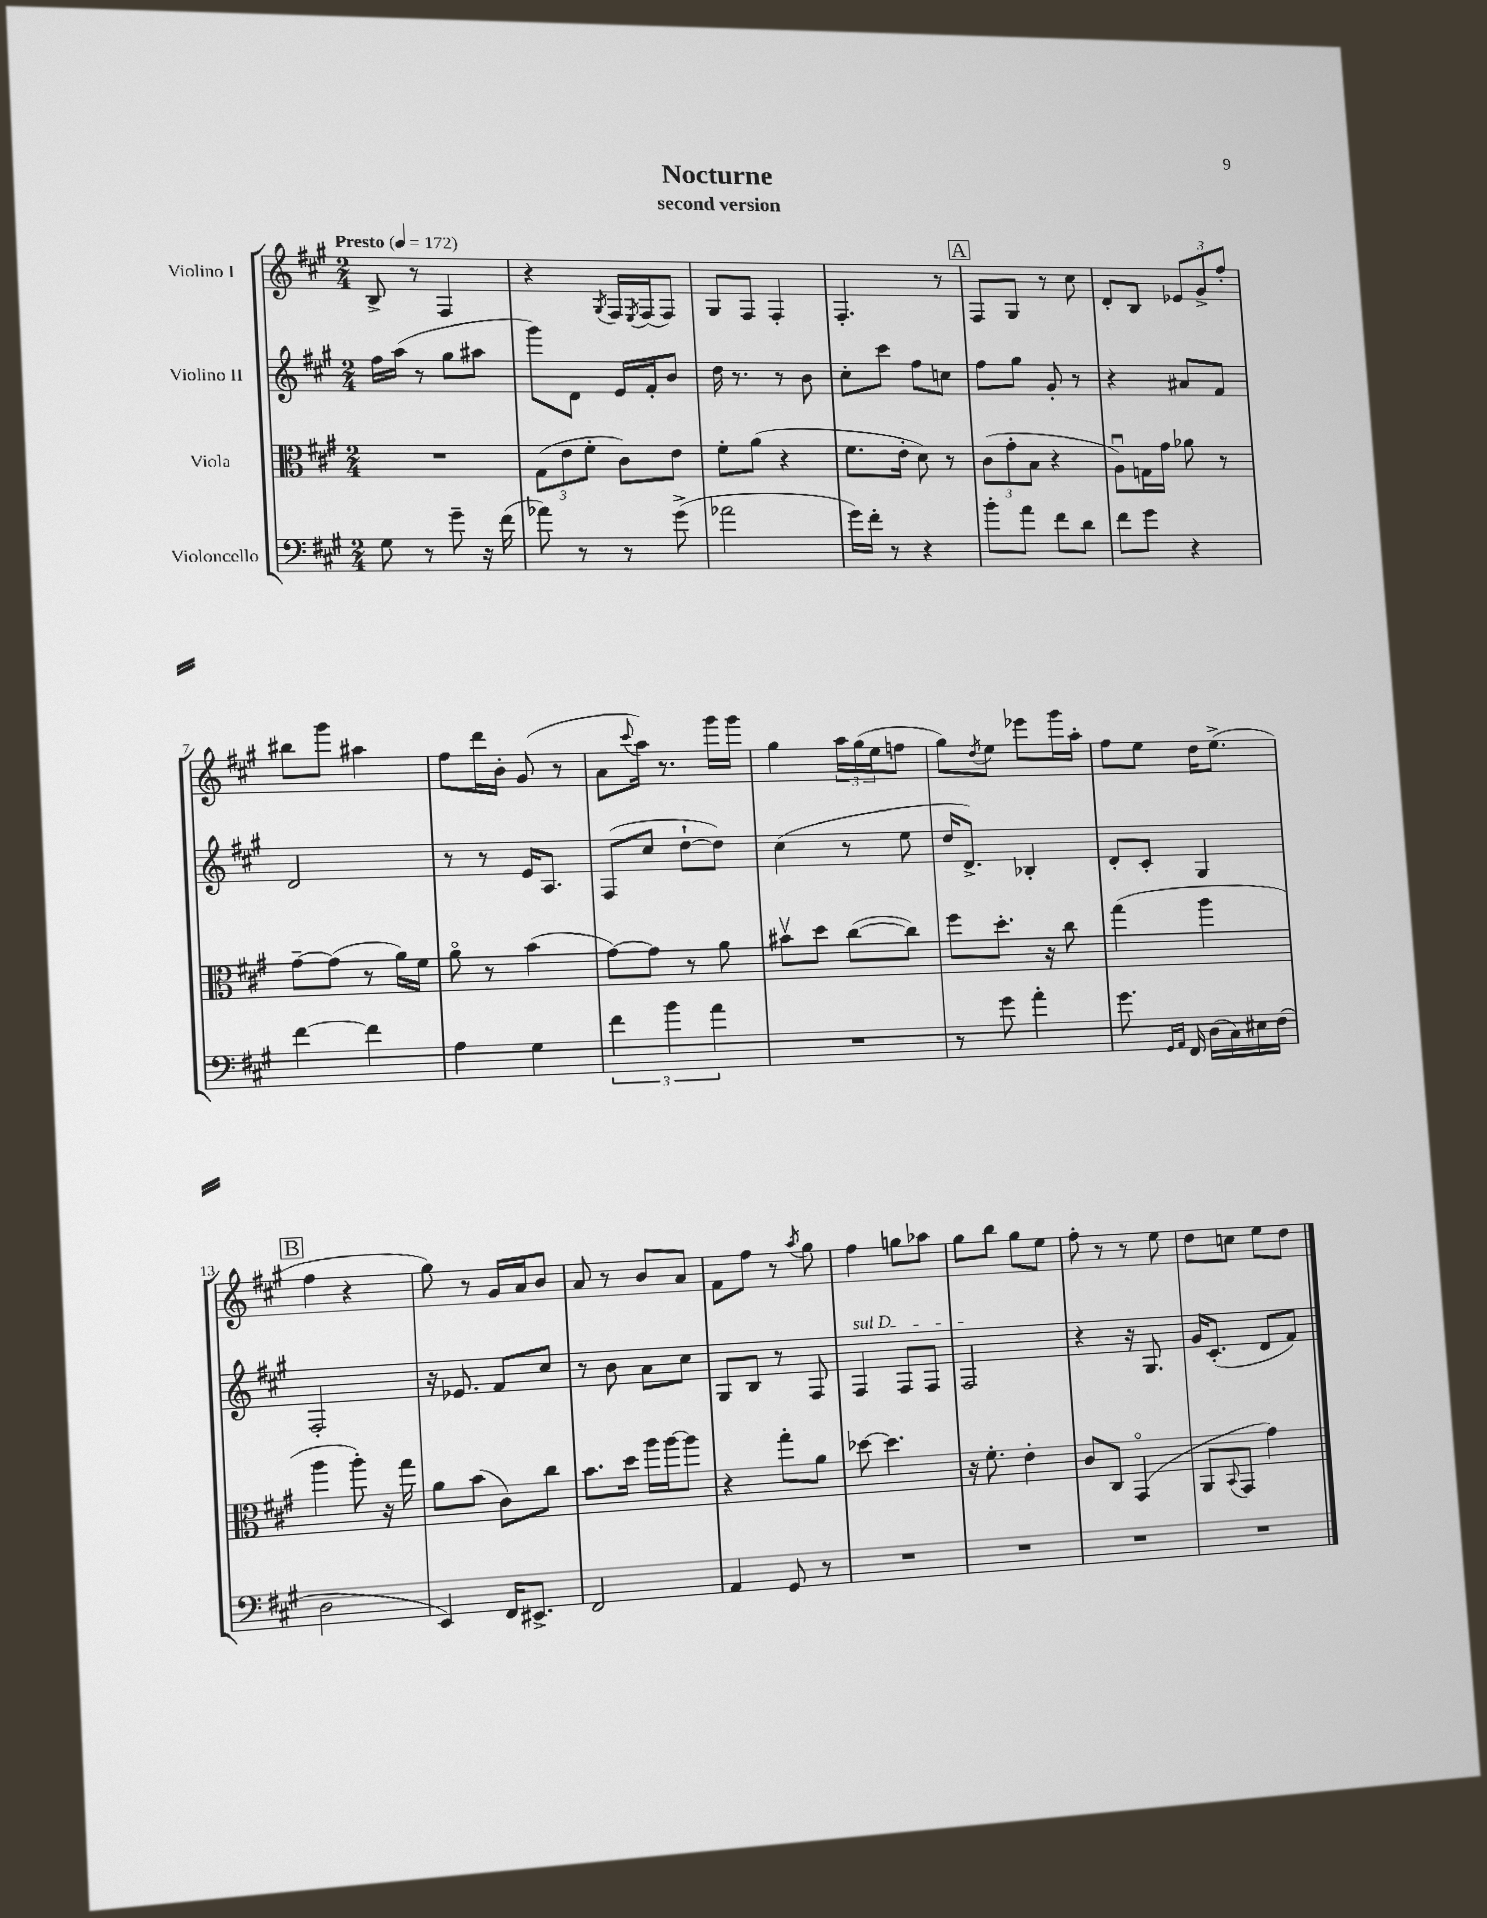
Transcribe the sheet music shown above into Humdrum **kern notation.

**kern	**kern	**kern	**kern
*part4	*part3	*part2	*part1
*staff4	*staff3	*staff2	*staff1
*I"Violoncello	*I"Viola	*I"Violino II	*I"Violino I
*clefF4	*clefC3	*clefG2	*clefG2
*k[f#c#g#]	*k[f#c#g#]	*k[f#c#g#]	*k[f#c#g#]
*M2/4	*M2/4	*M2/4	*M2/4
*MM172	*MM172	*MM172	*MM172
=1	=1	=1	=1
!	!	!	!LO:TX:a:B:t=Presto
8G#\	2r	16ff#\LL	8B^/
.	.	(16aa\JJ	.
8r	.	8r	8r
8g#~\	.	8gg#\L	4F#/
16r	.	8aa#X\J	.
(16f#\	.	.	.
=2	=2	=2	=2
8a-X\)	(12G#\L	8ggg#\L)	4r
.	12e\	.	.
8r	.	8d\J	.
.	12f#'\J	.	.
.	.	.	8qG#/
8r	8c#\L)	16e/LL	16F#/LL
.	.	.	8qE/
.	.	16f#'/J	(16F#/J
(8g#^\	8e\J	8b/J	8F#/J)
=3	=3	=3	=3
2a-X\	8f#'\L	16dd\	8G#/L
.	.	8.r	.
.	(8a\J	.	8F#/J
.	4r	8r	4F#'/
.	.	8b\	.
=4	=4	=4	=4
16g#\LL)	8.f#\L	8cc#'\L	4.F#'/
16f#'\JJ	.	.	.
8r	.	8ccc#\J	.
.	16e'\Jk	.	.
4r	8d\)	8ff#\L	.
.	8r	8ccn\J	8r
!!LO:REH:place=s1:t=A
=5	=5	=5	=5
8b'\L	(12c#\L	8ff#\L	8F#/L
.	12g#'\	.	.
8a\J	.	8gg#\J	8G#/J
.	12B\J	.	.
8f#\L	4r	8g#'/	8r
8d\J	.	8r	8cc#\
=6	=6	=6	=6
8f#\L	8Au\L)	4r	8d'/L
8g#\J	16Gn\L	.	8B/J
.	16g#\JJ	.	.
4r	8a-X\	8a#X/L	12e-X/L
.	.	.	12g#^/
.	8r	8f#/J	.
.	.	.	12ff#'/J
!!LO:LB:g=z
=7	=7	=7	=7
[4f#\	[8g#~\L	2d/	8bb#X\L
.	(8g#\J]	.	8ggg#\J
4f#\]	8r	.	4aa#X\
.	16a\LL)	.	.
.	16f#\JJ	.	.
=8	=8	=8	=8
4A\	8a\	8r	8ff#\L
.	8r	8r	16ddd\L
.	.	.	16b'\JJ
4G#\	(4b\	16e/KL	(8g#/
.	.	8.A/J	.
.	.	.	8r
=9	=9	=9	=9
6f#\	[8g#\L)	(8F#/L	8a\L
.	.	.	8qqccc#/
.	8g#\J]	8cc#/J	16aa\Jk)
6b\	.	.	.
.	.	.	8.r
.	8r	[8dd`\L	.
6a\	.	.	.
.	8a\	8dd\J])	16ggg#\LL
.	.	.	16ggg#\JJ
=10	=10	=10	=10
2r	8b#Xv\L	(4cc#\	4gg#\
.	8dd\J	.	.
.	([8cc#\L	8r	24aa\LL
.	.	.	(24gg#\
.	.	.	24ee\J
.	8cc#\J])	8ee\	8ffn\J
=11	=11	=11	=11
8r	8ff#\L	16dd/KL	8gg#\L)
.	.	8.d^/J)	.
.	.	.	8qdd/
8g#\	8.dd'\J	.	8ee\J
4a'\	.	4B-X'/	8eee-X\L
.	16r	.	.
.	8cc#\	.	16ggg#\L
.	.	.	16aa'\JJ
=12	=12	=12	=12
8.g#\	(4gg#\	8d'/L	8ff#\L
.	.	8c#'/J	8ee\J
16qqGG#/LL	.	.	.
16qqAA/JJ	.	.	.
16FF#/	.	.	.
(16D\LL	4aa\	4G#/	16dd\KL
16C#\)	.	.	(8.ee^\J
16E#X\	.	.	.
(16F#\JJ	.	.	.
!!LO:LB:g=z
!!LO:REH:place=s1:t=B
=13	=13	=13	=13
2D\	4aa\	2F#'/	4ff#\
.	8aa'\)	.	4r
.	16r	.	.
.	16gg#\	.	.
=14	=14	=14	=14
4EE/)	8a\L	16r	8gg#\)
.	.	8.e-X/	.
.	(8b\J	.	8r
16FF#/KL	8c#\L)	8f#/L	16g#/LL
8.EE#X^/J	.	.	16a/J
.	8cc#\J	8cc#/J	8b/J
=15	=15	=15	=15
2FF#/	8.b\L	8r	8a/
.	.	8b\	8r
.	16dd\Jk	.	.
.	16aa\LL	8a\L	8b/L
.	[16aa\J	.	.
.	8aa\J]	8cc#\J	8a/J
=16	=16	=16	=16
4AA/	4r	8G#/L	8f#\L
.	.	8B/J	8ff#\J
8GG#/	8gg#'\L	8r	8r
.	.	.	8qaa/
8r	8a\J	8F#/	8gg#\
=17	=17	=17	=17
!	!	!LO:TX:a:i:t=sul D	!
2r	[8dd-X\	4F#/	4ff#\
.	4.dd-\]	.	.
.	.	8F#/L	8ggn\L
.	.	8F#/J	8aa-X\J
=18	=18	=18	=18
2r	16r	2F#/	8gg#\L
.	8.f#'\	.	.
.	.	.	8bb\J
.	4e'\	.	8gg#\L
.	.	.	8ee\J
=19	=19	=19	=19
2r	8c#/L	4r	8ff#'\
.	8C#/J	.	8r
.	(4GG#/	16r	8r
.	.	8.G#/	.
.	.	.	8ee\
=20	=20	=20	=20
2r	8AA/L	16g#/KL	8dd\L
.	.	(8.c#'/J	.
.	8qqBB/	.	.
.	8GG#/J	.	8ccn\J
.	4g#\)	8d/L	8ee\L
.	.	8f#/J)	8dd\J
==	==	==	==
*-	*-	*-	*-
